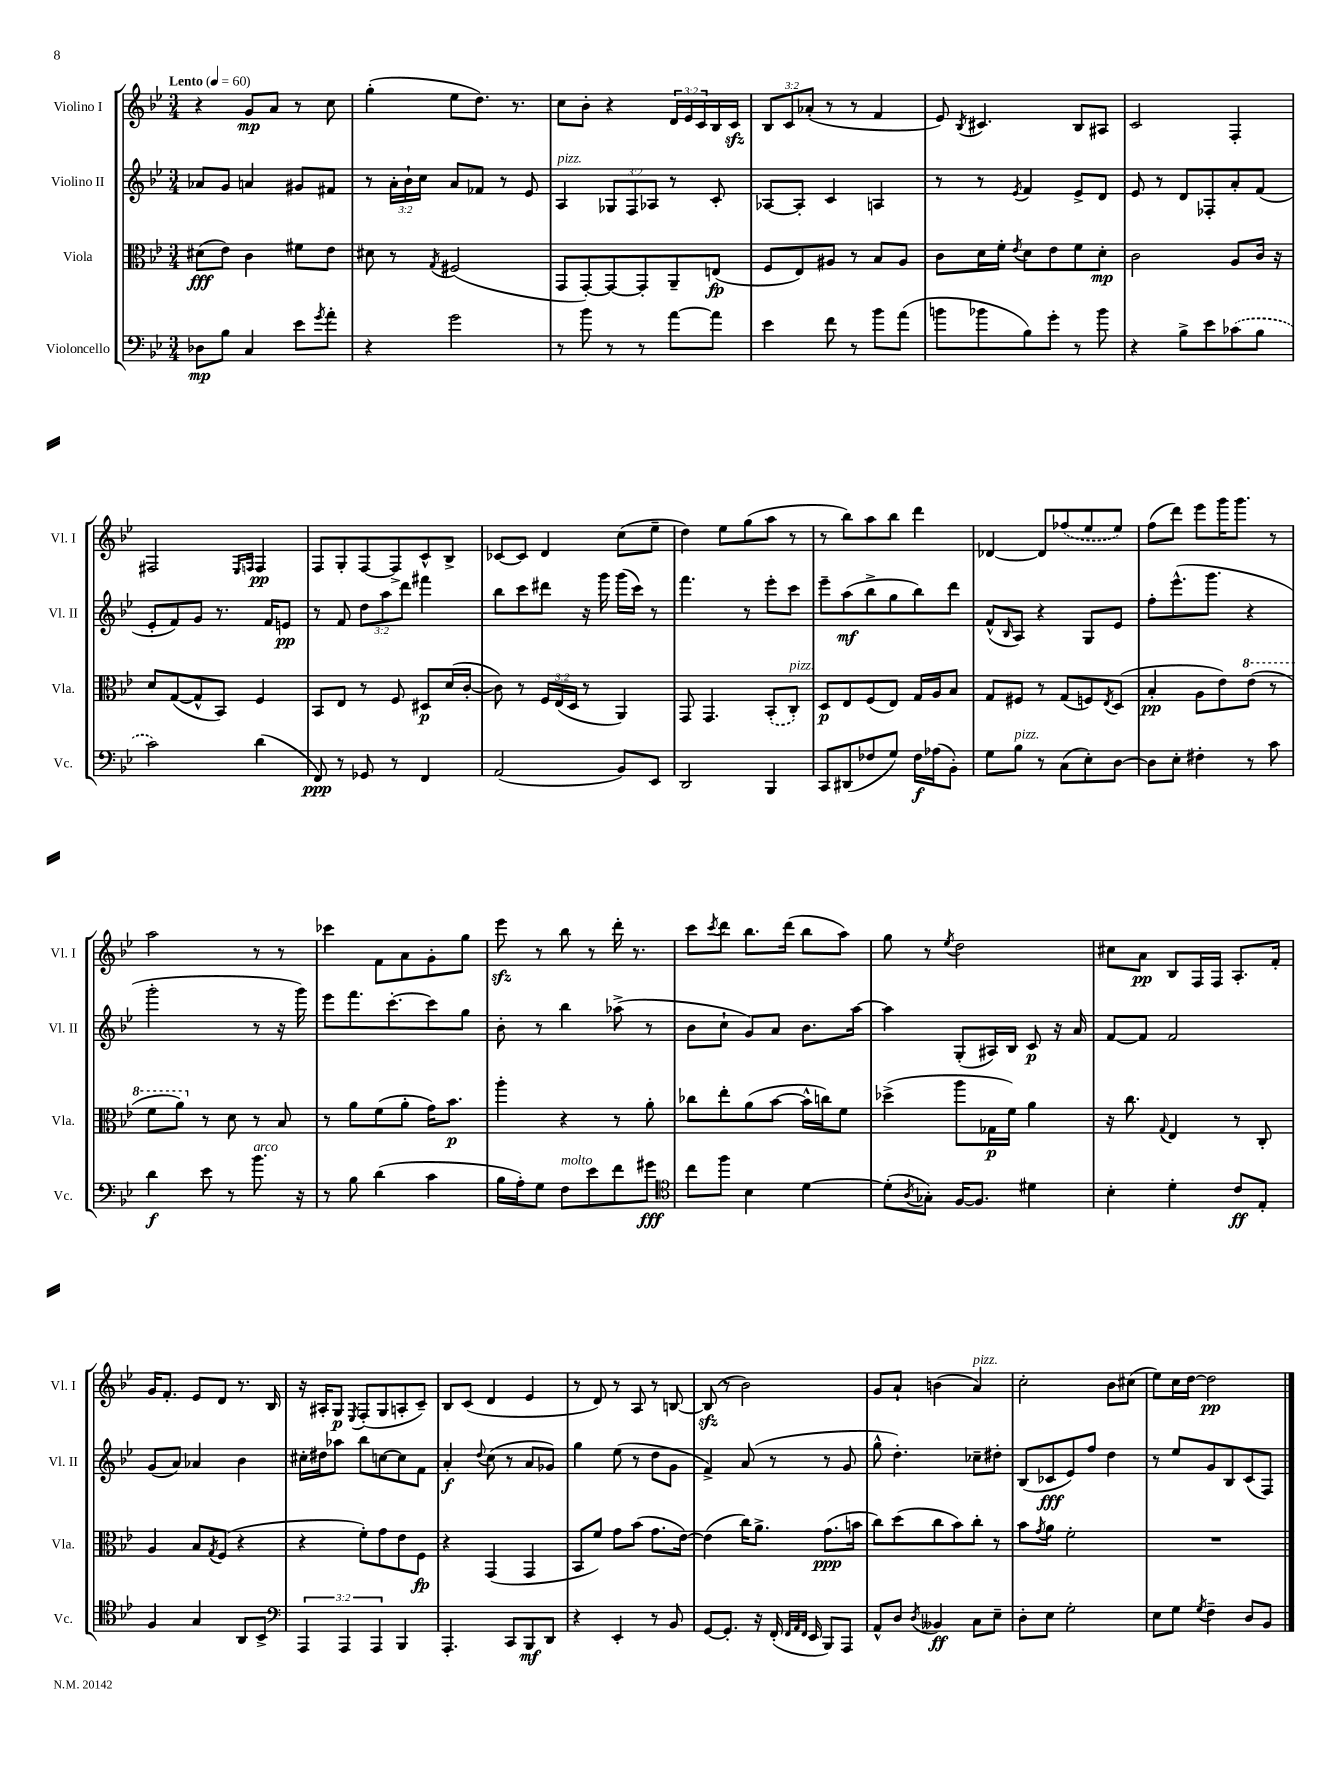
<<
\new StaffGroup <<
\new Staff = "s0" \with { instrumentName = "Violino I" shortInstrumentName = "Vl. I" } {
    \clef treble \key bes \major \numericTimeSignature \time 3/4 \override Staff.TupletNumber.text = #tuplet-number::calc-fraction-text \tempo "Lento" 4 = 60
    r4 g'8\mp a'8 r8 c''8 |
    g''4-.( ees''8 d''8.) r8. |
    c''8 bes'8-. r4 \tuplet 3/2 { d'16 ees'16 c'16 } bes16 c'16\sfz |
    \tuplet 3/2 { bes8 c'8 aes'8-.( } r8 r8 f'4 |
    ees'8) \acciaccatura { bes8 } cis'4. bes8 ais8 |
    c'2 f4-. |
    fis2 \grace { ees16 f16 } f4\pp |
    f8 g8-. f8~ f8-> c'8-^ bes8-> |
    ces'8~ ces'8 d'4 c''8( ees''8-- |
    d''4) ees''8 g''8( a''8 r8 |
    r8 bes''8) a''8 bes''8 d'''4 |
    des'4~ des'8 \once \slurDashed fes''8( ees''8 ees''8) |
    f''8( d'''8) ees'''8 g'''16 g'''8. r8 |
    a''2 r8 r8 |
    ces'''4 f'8 a'8 g'8-. g''8 |
    ees'''8\sfz r8 bes''8 r8 d'''16-. r8. |
    c'''8 \acciaccatura { c'''8 } d'''8 bes''8. d'''16( bes''8 a''8) |
    g''8 r8 \acciaccatura { ees''8 } d''2 |
    cis''8 a'8\pp bes8 f16 f16 a8.-. f'16-. |
    g'16 f'8.-. ees'8 d'8 r8. bes16 |
    r16 ais16-. g8\p \acciaccatura { ees8 } f8-.( g8 a8-. c'8--) |
    bes8 c'8( d'4 ees'4 |
    r8 d'8) r8 a8 r8 b8~ |
    b8\sfz( r8 bes'2) |
    g'8 a'8-! b'4( a'4^\markup { \italic "pizz." }) |
    c''2-. bes'8 cis''8( |
    ees''8) c''16 d''16~ d''2\pp \bar "|." |
}
\new Staff = "s1" \with { instrumentName = "Violino II" shortInstrumentName = "Vl. II" } {
    \clef treble \key bes \major \numericTimeSignature \time 3/4 \override Staff.TupletNumber.text = #tuplet-number::calc-fraction-text
    aes'8 g'8 a'4 gis'8 fis'8 |
    r8 \tuplet 3/2 { a'16-. bes'16-! c''16 } a'8 fes'8 r8 ees'8 |
    a4^\markup { \italic "pizz." } \tuplet 3/2 { ges8 f8 aes8 } r8 c'8-. |
    aes8~ aes8-. c'4 a4 |
    r8 r8 \acciaccatura { ees'8 } f'4 ees'8-> d'8 |
    ees'8 r8 d'8 fes8-. a'8-. f'8( |
    ees'8-. f'8) g'8 r8. f'16 e'8\pp |
    r8 f'8 \tuplet 3/2 { d''8 a''8 d'''8 } fis'''4 |
    bes''8 c'''8 dis'''8 r16 g'''16 g'''16( c'''16) r8 |
    f'''4. r8 ees'''8-. c'''8 |
    ees'''8-- a''8\mf( bes''8-> g''8 bes''8) d'''8 |
    f'8-^( \grace { bes16 } a8) r4 g8 ees'8 |
    f''8-. ees'''8.-^( g'''8. r4 |
    g'''2-. r8 r16 g'''16) |
    ees'''8 f'''8. c'''8.~-. c'''8 g''8 |
    bes'8-. r8 bes''4 aes''8->( r8 |
    bes'8 c''8-! g'8) a'8 bes'8. a''16~ |
    a''4 g8-.( ais16) bes16 c'8\p r16 a'16 |
    f'8~ f'8 f'2 |
    g'8( a'8) aes'4 bes'4 |
    cis''16-. dis''16 aes''8 bes''8 c''8~ c''8 f'8 |
    a'4-.\f \appoggiatura { d''8 } c''8( r8 a'8 ges'8) |
    g''4 ees''8( r8 d''8 g'8 |
    f'4->) a'8( r8 r8 g'8 |
    g''8-^ d''4.-.) ces''8-- dis''8-. |
    bes8( ces'8\fff ees'8) f''8 d''4 |
    r8 ees''8 g'8 bes8 c'8( f8) \bar "|." |
}
\new Staff = "s2" \with { instrumentName = "Viola" shortInstrumentName = "Vla." } {
    \clef alto \key bes \major \numericTimeSignature \time 3/4 \override Staff.TupletNumber.text = #tuplet-number::calc-fraction-text
    dis'8\fff( ees'8) c'4 fis'8 ees'8 |
    dis'8 r8 \acciaccatura { g8 } fis2( |
    g,8 g,8~-.) g,8~ g,8-. a,8-- e8\fp( |
    f8 ees8) ais8 r8 bes8 ais8 |
    c'8 d'16 f'16-. \acciaccatura { ees'8 } d'8 ees'8 f'8 d'8-.\mp |
    c'2 a8 c'16 r16 |
    d'8 g8~( g8-^ bes,8) f4 |
    bes,8 ees8 r8 f8 dis8\p d'16( c'16~-. |
    c'8) r8 \tuplet 3/2 { f16 ees16( d16 } r8 a,4) |
    g,8 g,4. \once \slurDashed bes,8-.( c8-.^\markup { \italic "pizz." }) |
    d8\p ees8 f8( ees8) g16 a16 bes8 |
    g8 fis8 r8 g8( f8) \acciaccatura { ees8 } d8( |
    bes4-.\pp a8 ees'8) \ottava #1 ees''8( r8 |
    f''8 a''8) \ottava #0 r8 d'8 r8 bes8 |
    r8 a'8 f'8( a'8-. g'16) bes'8.\p |
    a''4-. r4 r8 a'8-. |
    ces''8 ees''8-. a'8( bes'8~ bes'16-^ c''16) f'8 |
    des''4->( a''8 ges16\p f'16) a'4 |
    r16 c''8. \appoggiatura { g8 } ees4 r8 c8-. |
    a4 bes8 \acciaccatura { g8 } f8( r4 |
    r4 f'8-.) g'8 ees'8 f8\fp |
    r4 g,4( g,4 |
    bes,8 f'8) g'8 bes'8( g'8. ees'16~) |
    ees'4( c''16) a'8.-> g'8.\ppp( b'16 |
    c''8) d''8( c''8 bes'8) c''8-. r8 |
    bes'8 \acciaccatura { g'8 } a'8 f'2-. |
    R2. \bar "|." |
}
\new Staff = "s3" \with { instrumentName = "Violoncello" shortInstrumentName = "Vc." } {
    \clef bass \key bes \major \numericTimeSignature \time 3/4 \override Staff.TupletNumber.text = #tuplet-number::calc-fraction-text
    des8\mp bes8 c4 ees'8 \acciaccatura { g'8 } a'8-. |
    r4 g'2 |
    r8 bes'8 r8 r8 a'8~ a'8 |
    ees'4 f'8 r8 bes'8 a'8( |
    b'8 bes'8 bes8) g'8-. r8 bes'8 |
    r4 bes8-> ees'8 \once \slurDashed ces'8( bes8 |
    c'2) d'4( |
    f,8\ppp) r8 ges,8 r8 f,4 |
    a,2( bes,8) ees,8 |
    d,2 bes,,4 |
    c,8 dis,8( fes8 g8) fes16\f aes16( bes,8-.) |
    g8 bes8^\markup { \italic "pizz." } r8 c8( ees8-.) d8~ |
    d8 ees8-. fis4-. r8 c'8 |
    d'4\f ees'8 r8 bes'8.^\markup { \italic "arco" } r16 |
    r8 bes8 d'4( c'4 |
    bes16 a16-.) g8 f8^\markup { \italic "molto" } ees'8 f'8 gis'8\fff |
    \clef tenor c''8 f''8 bes4 d'4~ |
    d'8-.( \acciaccatura { a8 } ges8-.) f16~ f8. dis'4 |
    bes4-. d'4-. c'8\ff ees8-. |
    f4 g4 a,8 bes,8-> |
    \clef bass \tuplet 3/2 { a,,4 a,,4 a,,4 } bes,,4 |
    a,,4.-. c,8 bes,,8\mf d,8 |
    r4 ees,4-. r8 bes,8 |
    g,8~ g,8.-. r16 f,16-.( \grace { f,32 a,32 f,32 } ees,16 bes,,8) a,,8 |
    a,8-^ d8 \acciaccatura { d8 } beses,4\ff c8 ees8-- |
    d8-. ees8 g2-. |
    ees8 g8 \acciaccatura { g8 } f4-- d8 bes,8 \bar "|." |
}
>>
>>
\layout { \context { \Score \remove "Bar_number_engraver" } }
